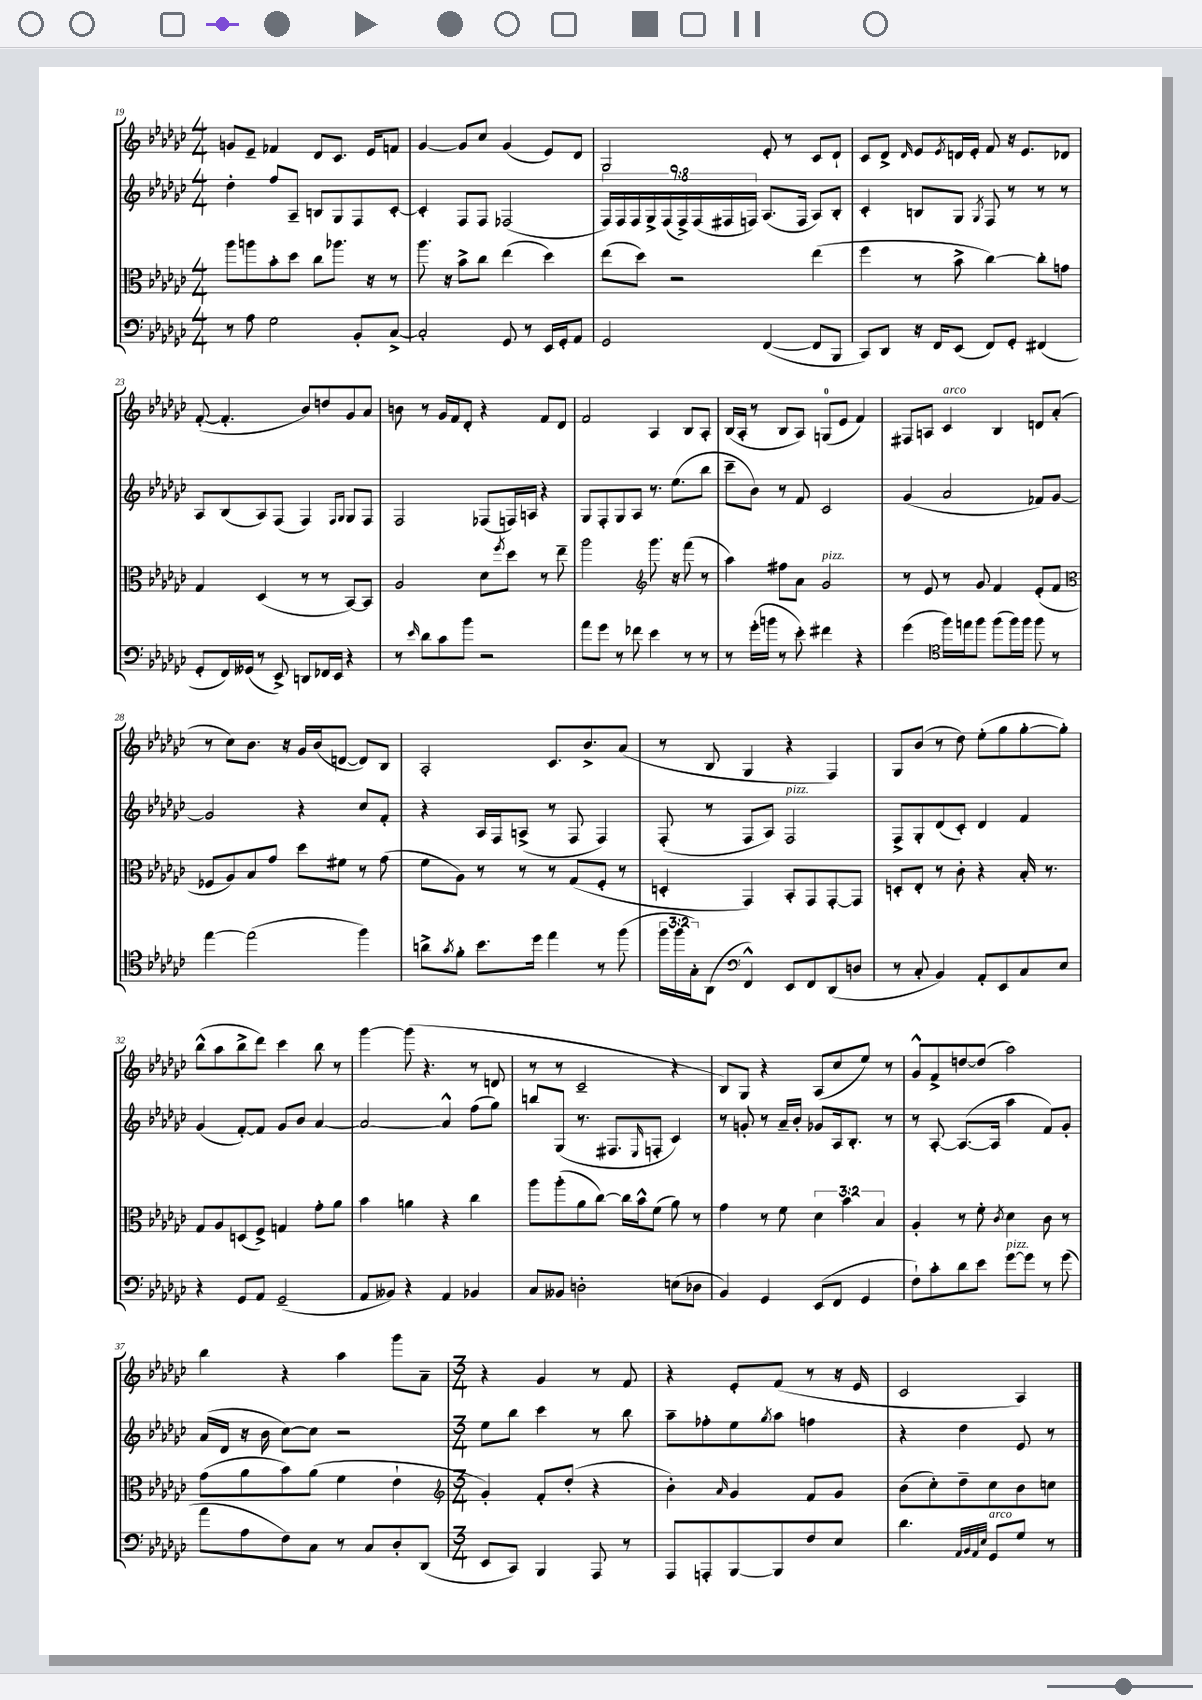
<<
\new StaffGroup <<
\new Staff = "s0" {
    \clef treble \key ges \major \numericTimeSignature \time 4/4
    g'8 ees'8-- fes'4 des'8 ces'8. ees'16 f'8 |
    ges'4~ ges'8 ces''8 ges'4( ees'8) des'8 |
    ges2 ees'8-. r8 ces'8 des'8-! |
    ces'8 des'8-> \grace { des'16 } ees'8 \acciaccatura { ees'8 } d'16 ees'16-. f'8 r16 ees'8. des'8 |
    f'8~-.( f'4.-. bes'8) d''8 ges'8 aes'8 |
    b'8 r8 ges'16 f'16 des'8-. r4 f'8 des'8 |
    f'2 aes4 bes8 aes8-. |
    bes16( aes16-. r8 bes8 aes8) g8-0( ees'8 f'4) |
    fis8 a8 ces'4^\markup { \italic "arco" } bes4 d'8 aes'8-.( |
    r8 ces''8) bes'8. r16 ges'16 bes'16( d'8~ d'8) bes8 |
    aes2-. ces'8. bes'8.-> aes'8( |
    r8 bes8 ges4 r4 f4) |
    ges8 bes'8( r8 des''8) ees''8-.( ges''8 ges''8~-. ges''8-.) |
    bes''8-^( aes''8 bes''8-> des'''8) ces'''4 bes''8 r8 |
    ges'''4~ ges'''8( r4. r8 d'8 |
    r8 r8 ces'2-- r4 |
    bes8) ges8 r4 aes8( ces''8 ees''8) r8 |
    ges'8-^ f'8-> d''8~ d''8( aes''2) |
    bes''4 r4 aes''4 ges'''8 aes'8-- |
    \numericTimeSignature \time 3/4 r4 ges'4 r8 f'8 |
    r4 ees'8-. f'8( r8 r16 ees'16 |
    ces'2 aes4) \bar "|." |
}
\new Staff = "s1" {
    \clef treble \key ges \major \numericTimeSignature \time 4/4 \override Staff.TupletNumber.text = #tuplet-number::calc-fraction-text
    des''4-. f''8 aes8-- b8 ges8 f8 ces'8~-. |
    ces'4-. f8 f8 fes2( |
    \tuplet 9/8 { f16) f16 f16 ges16-> f16( f16->) f16( fis16 f16) } aes8.( f16 aes8) bes8-. |
    ces'4-. b8 ges8 \acciaccatura { ges8 } f8 r8 r8 r8 |
    aes8 bes8( aes8) f8( f4) \grace { f16 ges16 } ges8 f8 |
    f2 fes8( f16) a16 r4 |
    ges8 f8-. ges8 aes8 r8. ees''8.( bes''8 |
    ces'''8-- bes'8) r8 f'8 ces'2 |
    ges'4( aes'2 fes'8) ges'8~ |
    ges'2 r4 ces''8 f'8-. |
    r4 aes16 f16 a8->( r8 f8 f4) |
    f8-.( r8 f8 aes8) f2^\markup { \italic "pizz." } |
    f8-> ges8-. des'8( ces'8-.) des'4 f'4 |
    ges'4( f'8~-.) f'8 ges'8 bes'8 aes'4~ |
    aes'2~ aes'4-^ f''8( ges''8) |
    b''8 ges8( r8. fis8. \grace { ees16 } f8-. ces'4) |
    r8 g'8-. r8 aes'16-- bes'16-. ges'8 aes16 bes8.-. r8 |
    r8 aes8~-. aes8.~( aes16 aes''4 f'8) ges'8-. |
    aes'16( des'16 r16 bes'16 ces''8~) ces''8 r2 |
    \numericTimeSignature \time 3/4 ees''8 bes''8 ces'''4 r8 bes''8 |
    aes''8-- fes''8-. ees''8 \acciaccatura { ges''8 } aes''8 f''4 |
    r4 des''4 ees'8 r8 \bar "|." |
}
\new Staff = "s2" {
    \clef alto \key ges \major \numericTimeSignature \time 4/4 \override Staff.TupletNumber.text = #tuplet-number::calc-fraction-text
    aes''8 a''8 bes'8-. des''8 ces''8 aes''8. r16 r8 |
    aes''8. r16 bes'8-> ces''8 ees''4( des''4) |
    ees''8( des''8) r2 ees''4( |
    f''4 r8 bes'8-> ces''4~) ces''8-. g'8 |
    ges4 des4( r8 r8 bes,8~) bes,8 |
    aes2 des'8 \acciaccatura { f''8 } des''8 r8 ees''8-- |
    aes''2 \clef treble ges'''8. r16 f'''8( r8 |
    aes''4) fis''8 aes'8 ges'2^\markup { \italic "pizz." } |
    r8 ees'8 r8 ges'8 f'4 ees'8-.( f'8 |
    \clef alto fes8 aes8) bes8 ges'8 des''8 fis'8 r8 ges'8( |
    f'8 aes8) r8 r8 r8 ges8( f8-. r8 |
    d4-. ges,4) bes,8-. ges,8 ges,8~-. ges,8 |
    d8-. ees8-. r8 ces'8-. r4 bes16-. r8. |
    ges8 aes8 d8( f8->) g4 ges'8-. aes'8 |
    bes'4 a'4 r4 ces''4 |
    aes''8 aes''8-.( aes'8 ces''8~) ces''16 bes'16-^ f'8( aes'8) r8 |
    ges'4 r8 f'8 \tuplet 3/2 { des'4 bes'4 bes4 } |
    aes4-. r8 f'8-. \acciaccatura { ces'8 } des'4 ces'8 r8 |
    ges'8( aes'8 bes'8) aes'8( f'4 ees'4-! |
    \numericTimeSignature \time 3/4 \clef treble ges'4-.) f'8-. des''8-.( r4 |
    bes'4-.) \grace { aes'16 } ges'4 f'8 ges'8 |
    bes'8( ces''8-.) des''8-- ces''8 bes'8 c''8 \bar "|." |
}
\new Staff = "s3" {
    \clef bass \key ges \major \numericTimeSignature \time 4/4 \override Staff.TupletNumber.text = #tuplet-number::calc-fraction-text
    r8 aes8 ges2 bes,8-. ces8~-> |
    ces2-. ges,8 r8 ees,16 ges,16-. aes,8 |
    ges,2 f,4~( f,8 bes,,8 |
    ces,8) des,8 r16 f,16 ees,8( f,8) ges,8-. fis,4( |
    ges,8-. f,16) geses,16( r8 ees,8->) d,8 fes,16 ees,16 r4 |
    r8 \grace { ees'16 } des'8 ces'8 bes'8 r2 |
    aes'8 ges'8 r8 fes'8 ees'4 r8 r8 |
    r8 ges'16-.( b'16 r8 ees'8-.) fis'4 r4 |
    ges'4( \clef tenor f''16) e''16 f''8 f''8( f''16) f''16 f''8 r8 |
    ees''4~ ees''2( f''4) |
    a'8-> \acciaccatura { ges'8 } f'8-. bes'8. des''16 ees''4 r8 f''8( |
    \tuplet 3/2 { f''16 f''16 ges16-.) } aes,8( \clef bass f,4-^) ees,8 f,8 des,8( d8 |
    r8 ces8-. bes,4) aes,8-. ees,8 ces8 ees8 |
    r4 ges,8 aes,8 ges,2--( |
    aes,8 beses,8) r4 aes,4 bes,4 |
    ces8 beses,8 d2-. e8( des8 |
    bes,4) ges,4 ees,8( f,8 ges,4 |
    f8-!) ces'8-. des'8 ees'8 ges'8~^\markup { \italic "pizz." } ges'8 r8 ges'8( |
    aes'8 aes8 f8) ces8 r8 ces8 des8-. des,8( |
    \numericTimeSignature \time 3/4 ees,8 ces,8) bes,,4 aes,,8 r8 |
    aes,,8 a,,8-. bes,,8~ bes,,8 f8 ees8 |
    des'4. \grace { aes,32 bes,32 aes,32 ees32 } ges,8^\markup { \italic "arco" } ges8 r8 \bar "|." |
}
>>
>>
\layout { \context { \Score currentBarNumber = #19 } }
